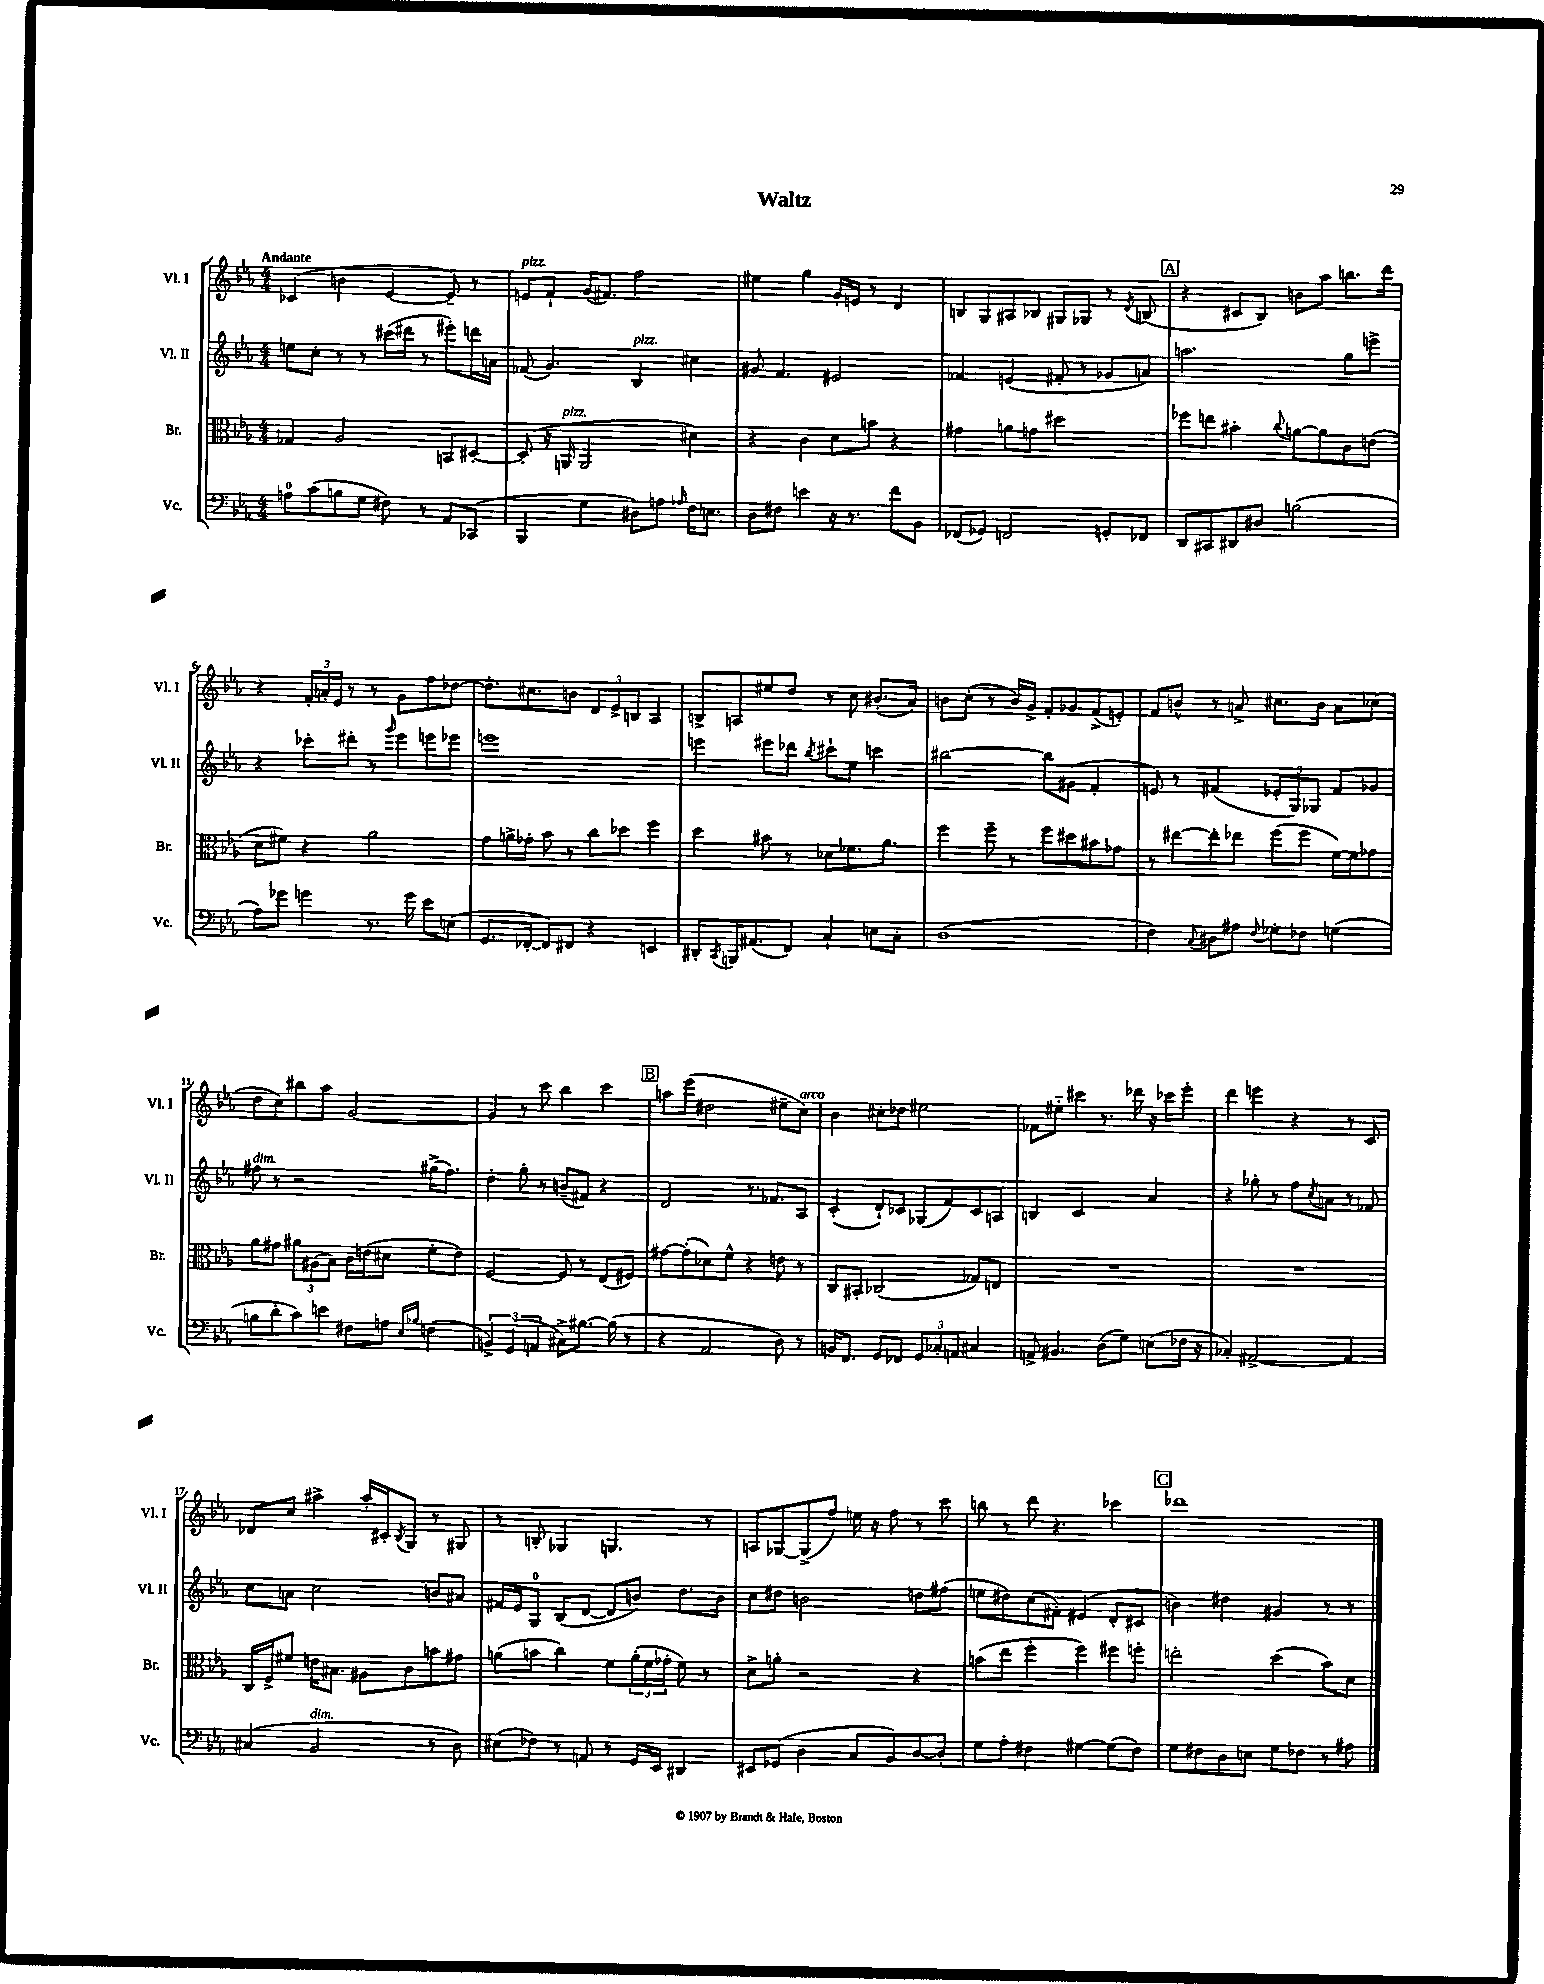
\header { title = "Waltz" }
<<
\new StaffGroup <<
\new Staff = "s0" \with { instrumentName = "Vl. I" shortInstrumentName = "Vl. I" } {
    \clef treble \key ees \major \numericTimeSignature \time 4/4 \tempo "Andante"
    ces'4( b'4 ees'4~ ees'8--) r8 |
    e'8^\markup { \italic "pizz." } f'8-! g'16( fis'8.) f''2 |
    eis''4 g''4 g'16-. e'16 r8 d'4 |
    b8 g8 ais8 bes8 gis8 ges8 r8 \acciaccatura { d'8 } b8( |
    \mark \markup { \box "A" } r4 cis'8 bes8) b'8 aes''8 b''8. d'''16 |
    r4 \tuplet 3/2 { f'16-. a'16-. ees'16 } r8 r8 g'8 f''8 des''8~ |
    des''8.-. cis''8. b'8 \tuplet 3/2 { d'8 ees'8-> b8 } aes4 |
    b8-> a8 eis''8 d''8 r8 c''8 bis'8.-.( aes'16) |
    b'8 c''8-.( r8 b'16) g'16-> f'8-. ges'8 f'8->( e'8-.) |
    f'8 b'8-^ r8 a'8-> cis''8. b'16 a'8 ces''8( |
    d''8 c''8) bis''8 aes''8 g'2~ |
    g'4 r8 c'''8 bes''4 c'''4 |
    \mark \markup { \box "B" } a''8 ees'''8( dis''2 eis''8-- c''8^\markup { \italic "arco" }) |
    bes'4 cis''8-. des''8 eis''2 |
    fes'8 eis''8-_ cis'''4 r8. des'''16 r16 ces'''16 ees'''8-. |
    d'''4 e'''4 r4 r8 c'8 |
    des'8 c''8 ais''4-> ais''16-. cis'16-. \acciaccatura { bes8 } g8 r8 gis8 |
    r8 b8-. ges4 g4. r8 |
    a8 ges8~ ges8->( f''8) e''16 r16 f''8 r8 c'''8 |
    b''8 r8 d'''8 r4. ces'''4 |
    \mark \markup { \box "C" } des'''1 \bar "|." |
}
\new Staff = "s1" \with { instrumentName = "Vl. II" shortInstrumentName = "Vl. II" } {
    \clef treble \key ees \major \numericTimeSignature \time 4/4
    e''8 c''8-. r8 r8 cis'''16( dis'''16 r8 eis'''8-.) d'''16 a'16 |
    fes'8( g'4.) bes4^\markup { \italic "pizz." } cis''4 |
    gis'8 f'4. eis'2 |
    fes'4 e'4( fis'8-. r8 ges'8 a'8) |
    \mark \markup { \box "A" } a''2. g''8 e'''8-> |
    r4 ces'''8-. dis'''8-. r8 \grace { g'''16 } ees'''8 e'''8 ees'''8 |
    e'''1 |
    e'''4 eis'''8 des'''8 \acciaccatura { bes''8 } cis'''8-! ees''8 c'''4 |
    bis''2~ bis''8 gis'8( f'4-. |
    e'8) r8 fis'4( \tuplet 3/2 { ees'8-. g8) ges8 } fis'8 ges'8 |
    fis''8^\markup { \italic "dim." } r8 r2 gis''16->( fis''8.) |
    d''4-. g''8-. r8 b'8--( fis'8) r4 |
    \mark \markup { \box "B" } d'2 r8. fes'8. aes8 |
    c'4-.( d'8-!) ces'8 ges8( f'8) ces'8 a8 |
    b4 c'2 aes'4 |
    r4 ges''8-. r8 f''8 \acciaccatura { c''8 } a'8 r8 fes'8 |
    c''8 a'8 c''2 b'8 ais'8 |
    fis'16 ees'16 g8-0 bes8( d'8~ d'8 b'8) d''8. b'16 |
    c''8 dis''8 b'2 d''8 fis''8( |
    e''8 dis''8) c''8( fis'8-.) eis'4( d'8-. cis'8 |
    \mark \markup { \box "C" } b'4) dis''4 gis'4 r8 r8 \bar "|." |
}
\new Staff = "s2" \with { instrumentName = "Br." shortInstrumentName = "Br." } {
    \clef alto \key ees \major \numericTimeSignature \time 4/4
    ges4 aes2 b,8 dis8~-. |
    dis8-.( r16 a,16^\markup { \italic "pizz." } a,2 dis'4) |
    r4 c'4 d'8 b'8 r4 |
    gis'4 a'8 g'8 dis''2 |
    \mark \markup { \box "A" } fes''8 e''8 bis'4-. \appoggiatura { c''8 } a'8~ a'8 c'8 e'8( |
    d'8 fis'8) r4 aes'2 |
    g'8 a'16-> ges'16-. bes'8 r8 c''8 des''8 f''4 |
    d''4 bis'8 r8 des'8 fes'8. aes'8. |
    f''4 f''8-- r8 f''8 dis''8 bis'8 ges'8 |
    r8 eis''8~ eis''8-. ees''8 f''8( f''8 f'16~) f'16 ges'8 |
    aes'8 gis'8 \tuplet 3/2 { ais'8 ais8( bes8) } c'16 e'16( dis'8 f'8-. e'8) |
    f2~ f8 r8 ees8( fis8) |
    \mark \markup { \box "B" } gis'8~ gis'8-.( des'8) f'8-^ r4 e'8 r8 |
    c8 bis,8-. ces2( ges8) e8 |
    R1 |
    R1 |
    c16 f16-> fis'8 e'16 bis8. ais8 c'8 b'8 gis'8 |
    a'8( b'8 c''4) f'8 \tuplet 3/2 { a'16-.( f'16 ges'16-. } f'8) r8 |
    d'8-> a'8-. r2 r4 |
    b'8( ees''8 f''4-. f''4) fis''8 f''8-. |
    \mark \markup { \box "C" } e''2-. d''4( bes'8) d'8 \bar "|." |
}
\new Staff = "s3" \with { instrumentName = "Vc." shortInstrumentName = "Vc." } {
    \clef bass \key ees \major \numericTimeSignature \time 4/4
    a8-0 c'8( b8 g8 fis8) r8 aes,8 ces,8( |
    bes,,4 g4 dis8) a8 \grace { aes16 } f16 e8. |
    d8 fis8 e'4 r16 r8. f'8 bes,8 |
    fes,8( ges,8) f,2 g,8-. fes,8 |
    \mark \markup { \box "A" } d,8 cis,8 dis,8 dis8 b2( |
    aes8) ges'8 g'4 r8. g'16 ees'8 e8( |
    g,8. fes,16~-. fes,8) fis,8 r4 e,4 |
    dis,8-. \acciaccatura { c,8 } b,,16 ais,8.( f,8) c4-! e8 c8-. |
    d1( |
    f4) \appoggiatura { c8 } dis8 ais8 \appoggiatura { f8 } ges8-. fes8 g4( |
    b8 d'8-. c'8) e'8 fis8 a8 \grace { ees16 bes16 } f4( |
    \tuplet 3/2 { b,4->) g,4( a,4 } cis8->) bis8.~ bis16( r8 |
    \mark \markup { \box "B" } r4 aes,2 d8) r8 |
    b,16 f,8. g,8 fes,8 \tuplet 3/2 { g,8 ces8-. a,8 } cis4 |
    a,8-> bis,4. d8( g8) e8( fes16 r16 |
    ces4-.) ais,2~-> ais,4 |
    cis4( bes,2^\markup { \italic "dim." } r8 d8) |
    eis8( fes8) r8 a,8 r8 g,16 ees,16 dis,4 |
    eis,8 ges,8( d4 c8 bes,8) d8~ d8-. |
    g8 aes8-. fis4 gis4~ gis8( fis8) |
    \mark \markup { \box "C" } g8 fis8 d8 e8 g8 fes8 r8 ais8 \bar "|." |
}
>>
>>
